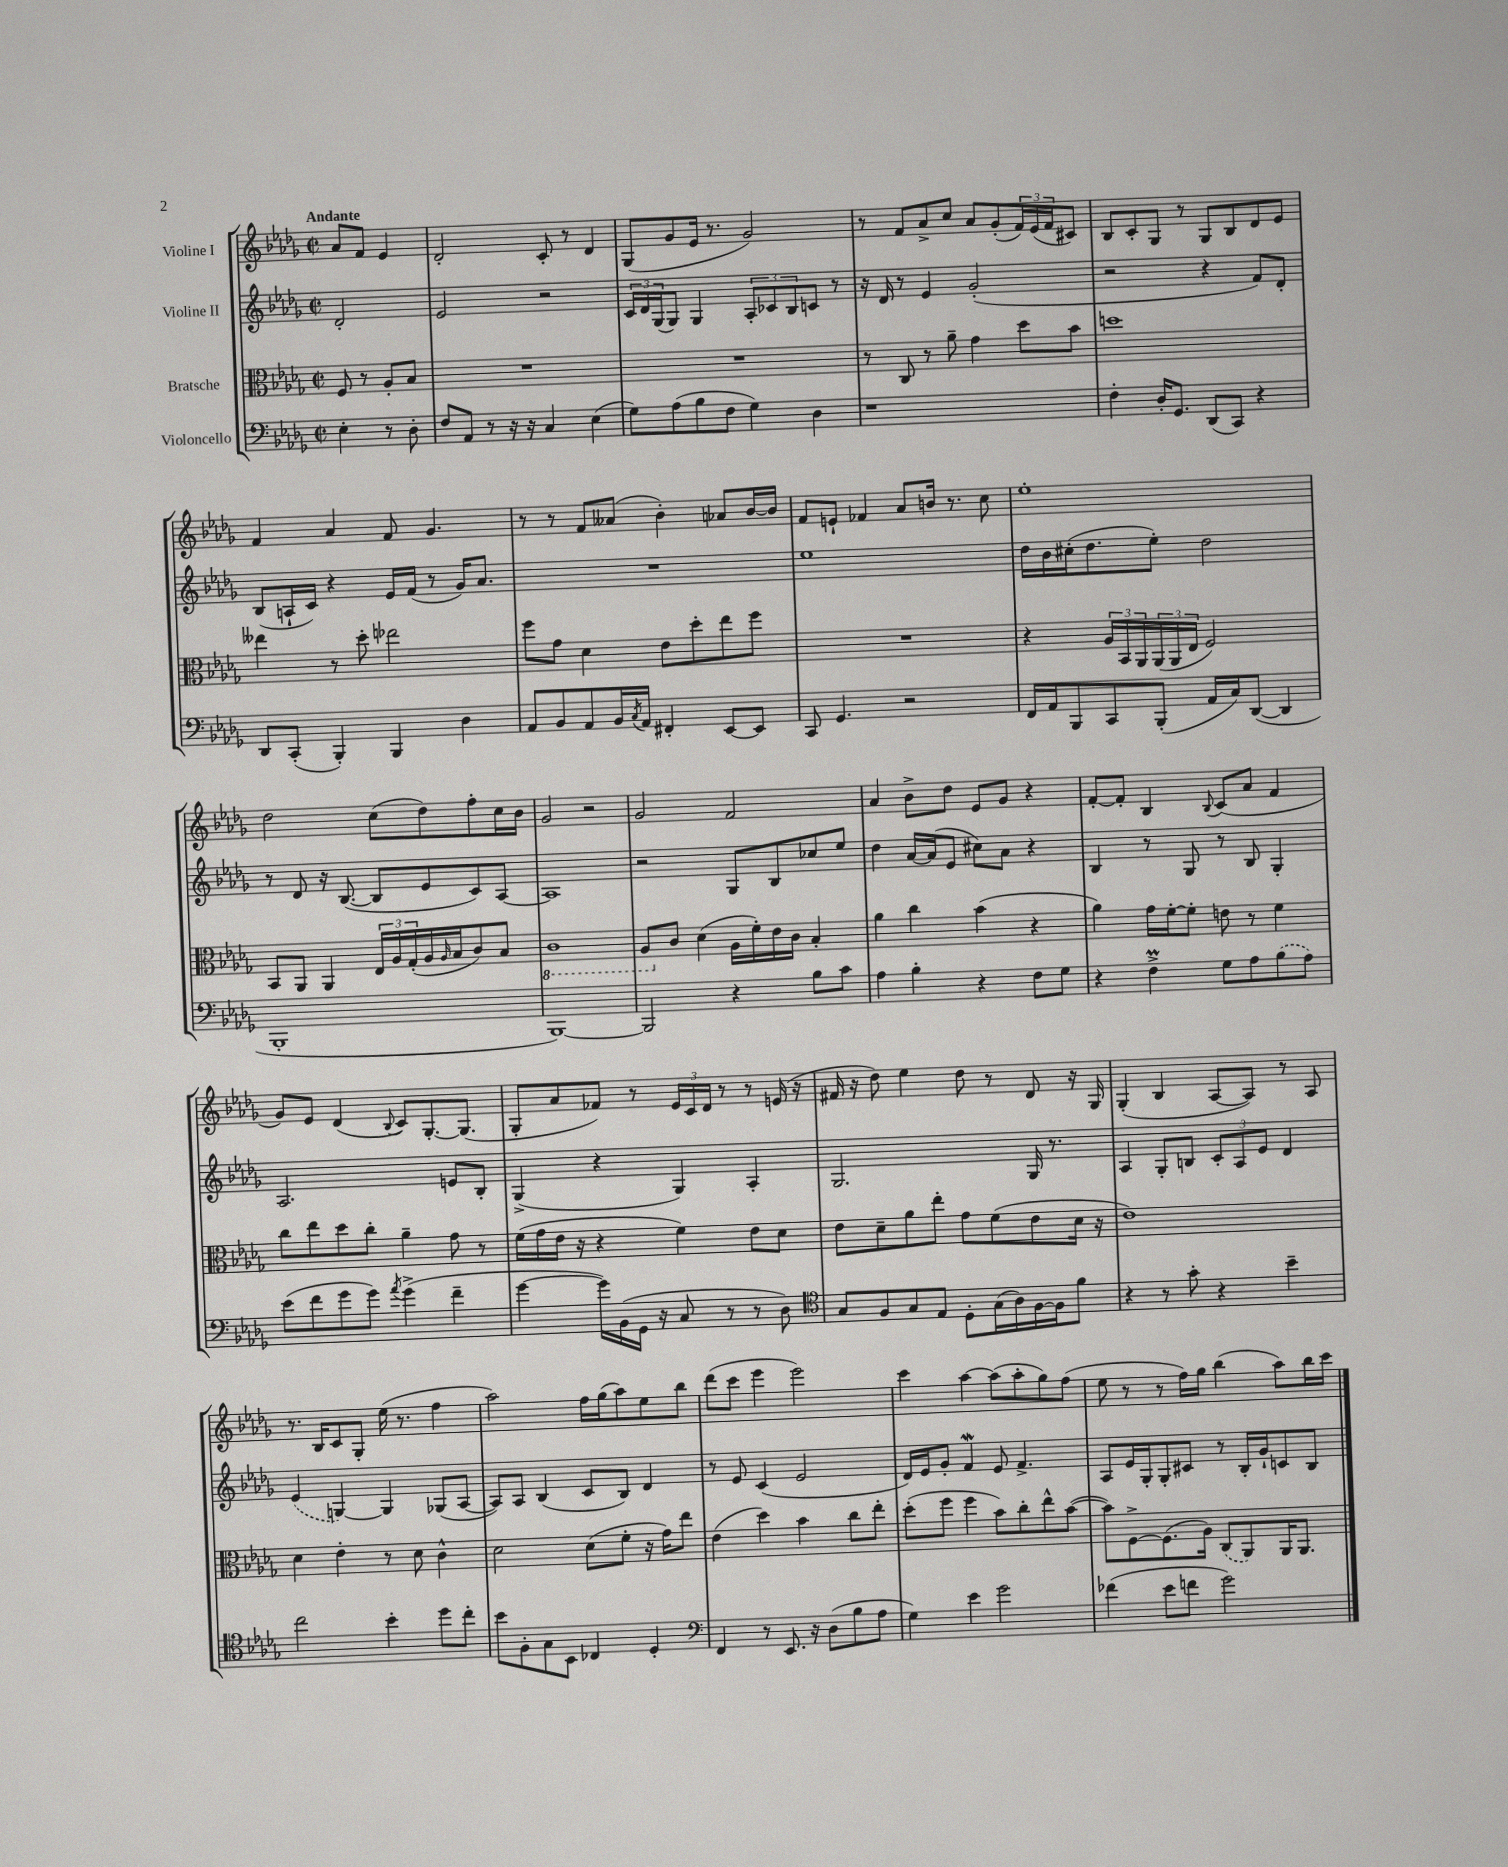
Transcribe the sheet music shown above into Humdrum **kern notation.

**kern	**kern	**kern	**kern
*staff4	*staff3	*staff2	*staff1
*clefF4	*clefC3	*clefG2	*clefG2
*k[b-e-a-d-g-]	*k[b-e-a-d-g-]	*k[b-e-a-d-g-]	*k[b-e-a-d-g-]
*M2/2	*M2/2	*M2/2	*M2/2
*met(c|)	*met(c|)	*met(c|)	*met(c|)
4E-'\	8F/	2d-'/	8a-/L
.	8r	.	8f/J
8r	8A-'/L	.	4e-/
8D-'\	8B-/J	.	.
=	=	=	=
8F/L	1r	2e-/	2d-'/
8AA-/J	.	.	.
8r	.	.	.
16r	.	.	.
16r	.	.	.
4C/	.	2r	8c'/
.	.	.	8r
(4E-\	.	.	4d-/
=	=	=	=
8G-\L)	1r	24c/LL	(8G-/L
.	.	24d-/	.
.	.	(24G-/J	.
(8A-\	.	8G-/J)	8g-/
8B-\	.	4G-/	16e-/Jk
.	.	.	8.r
8F\J	.	.	.
4G-\)	.	12A-'/L	2g-/)
.	.	12c-/	.
.	.	12B-/	.
4D-\	.	8c/J	.
.	.	8r	.
=	=	=	=
1r	8r	16r	8r
.	.	16d-/	.
.	8C/	8r	8f/L
.	8r	4e-/	8a-^/
.	8a-~\	.	8cc/J
.	4g-\	(2g-'/	8a-/L
.	.	.	(8g-'/
.	8dd-\L	.	24f/L)
.	.	.	(24e-/
.	.	.	24f/J
.	8b-\J	.	8c#/J)
=	=	=	=
4F'\	1dd	2r	8B-/L
.	.	.	8c'/
16D-'/LK	.	.	8G-/J
8.GG-/J	.	.	.
.	.	.	8r
(8DD-/L	.	4r	8G-/L
8CC/J)	.	.	8B-/
4r	.	8f/L)	8d-/
.	.	8d-'/J	8e-/J
=	=	=	=
8DD-/L	4ee--\	(8B-/L	4f/
(8CC'/J	.	16A`/L	.
.	.	16c/JJ)	.
4BBB-'/)	8r	4r	4a-/
.	8dd-'\	.	.
4BBB-/	2ee-\	16e-/LL	8f/
.	.	(16f/JJ	.
.	.	8r	4.g-/
4D-\	.	16g-/LK)	.
.	.	8.a-/J	.
=	=	=	=
8AA-/L	8ff\L	1r	8r
8BB-/	8g-\J	.	8r
8AA-/	4d-\	.	8f/L
16BB-/L	.	.	(8a--/J
8qC/	.	.	.
16AA-/JJ	.	.	.
4FF#'/	8e-\L	.	4b-'\)
.	8dd-'\	.	.
[8EE-/L	8ee-\	.	8a-/L
8EE-/]J	8ff\J	.	[16b-/L
.	.	.	16b-/]JJ
=	=	=	=
8CC/	1r	1ee-	8f/L
4.GG-/	.	.	8e`/J
.	.	.	4f-/
2r	.	.	8a-/L
.	.	.	16b/Jk
.	.	.	8.r
.	.	.	8cc\
=	=	=	=
16FF/LL	4r	16dd-\LL	1ee-'
16AA-/J	.	16b-\	.
8BBB-/	.	(16cc#'\J	.
.	.	8.dd-\	.
8CC/	24A-/LL	.	.
.	24BB-/	.	.
.	24AA-/	.	.
(8BBB-'/J	(24AA-/	8ee-'\J)	.
.	24AA-/	.	.
.	24E-/JJ	.	.
16AA-/LL	2F/)	2dd-\	.
16C/J)	.	.	.
([8DD-/J	.	.	.
4DD-/]	.	.	.
=	=	=	=
1BBB-'	8BB-/L	8r	2dd-\
.	8AA-/J	8d-/	.
.	4AA-/	16r	.
.	.	([8.B-/	.
.	24E-/LL	8B-/]L	(8cc\L
.	24A-/	.	.
.	(24G-'/	.	.
.	16A-/	8e-/	8dd-\)
.	16qqA-/	.	.
.	16B-/J	.	.
.	8c/)	8c/)	8ff'\
.	8B-/J	[8A-/J	16cc\L
.	.	.	16b-\JJ
=	=	=	=
[1BBB-)	1C	1A-]	2g-/
.	.	.	2r
=	=	=	=
2BBB-/]	8AA-/L	2r	2g-/
.	8c/J	.	.
.	(4d-\	.	.
4r	16A-\LL	8G-/L	2f/
.	16f'\)	.	.
.	16e-\	8B-/	.
.	16c\JJ	.	.
8B-\L	4B-'/	8cc-/	.
8c\J	.	8ee-/J	.
=	=	=	=
4A-\	4a-\	4dd-\	4a-/
4B-'\	4cc\	[16a-/LL	8b-^\L
.	.	(16a-/]J	.
.	.	8e-/J	8dd-\J
4r	(4b-\	8cc#\L)	8e-/L
.	.	8a-\J	8g-/J
8F\L	4r	4r	4r
8G-\J	.	.	.
=	=	=	=
4r	4a-\)	4B-/	[8f'/L
.	.	.	8f'/]J
4F^\	16g-\LL	8r	4B-/
.	[16f'\J	.	.
.	8f'\]J	8G-/	.
.	.	.	8qqB-/
8G-\L	8e\	8r	(8c/L
8A-\	8r	8B-/	8a-/J
(8B-\	4f\	4G-'/	4f/
8A-\J)	.	.	.
=	=	=	=
(8e-\L	8cc\L	2.A-/	8g-/L)
8f\	8ee-\	.	8e-/J
8g-\	8dd-\	.	(4d-/
8g-\J)	8cc'\J	.	.
8qa-/	.	.	8qqB-/
(4g-^\	4a-~\	.	8c/L)
.	.	.	[8.G-'/
4f~\	8g-\	8e/L	.
.	.	.	(8.G-/]J
.	8r	8B-'/J	.
=	=	=	=
[4g-\	(16f\LL	(4G-^/	8G-'/L
.	16g-\	.	.
.	16e-\JJ	.	8a-/
.	16r	.	.
16g-\]LL)	4r	4r	8f-/J)
(16BB-\	.	.	.
16GG-\JJ	.	.	8r
16r	.	.	.
8C/	4f\)	4G-/)	24e-/LL
.	.	.	24c/
.	.	.	24d-/JJ
8r	.	.	8r
8r	8e-\L	4A-'/	8r
8D-\)	8d-\J	.	(16e/
.	.	.	16r
=	=	=	=
*clefC4	*	*	*
8G-/L	8e-\L	2.G-/	16f#/
.	.	.	16r
8F/	8d-~\	.	8dd-\)
8G-/	8a-\	.	4ee-\
8E-/J	8ee-'\J	.	.
8D-'\L	8g-\L	.	8dd-\
(16G-\L	(8f\	.	8r
16A-\)	.	.	.
[16F\	8e-\	16G-/	8d-/
16F\]J	.	8.r	.
8f\J	16d-\Jk	.	16r
.	16r	.	16G-/
=	=	=	=
4r	1e-)	4A-/	(4G-'/
8r	.	8G-'/L	4B-/
8g-'\	.	8B/J	.
4r	.	12c'/L	[8A-/L
.	.	12A-/	.
.	.	.	8A-/]J)
.	.	12e-/J	.
4b-~\	.	4d-/	8r
.	.	.	8A-/
=	=	=	=
2cc\	4d-\	(4e-/	8.r
.	.	.	16B-/LK
.	4e-'\	[4G/)	8c/
.	.	.	8G-'/J
4b-'\	8r	4G/]	(16ee-\
.	.	.	8.r
.	8d-\	.	.
8dd-\L	4c^^\	(8G-/L	4ff\
8cc'\J	.	[8A-/J	.
=	=	=	=
8b-\L	2d-\	8A-/]L)	2aa-\)
8F'\	.	8A-/J	.
8G-\	.	(4B-/	.
8BB-\J	.	.	.
4C-/	(8d-\L	8c/L	16ff\LL
.	.	.	(16gg-\J
.	8f'\J	8B-/J)	8aa-\)
4D-'/	16r	4d-/	8ee-\
.	16g-\LK)	.	.
.	8ee-\J	.	8bb-\J
=	=	=	=
*clefF4	*	*	*
4FF/	(4e-\	8r	(8ddd-\L
.	.	8e-/	8ccc\J
8r	4dd-\)	(4c/	4eee-\
8.EE-/	.	.	.
.	4b-\	2e-/	2eee-\)
16r	.	.	.
(8D-\L	.	.	.
8B-\	8cc\L	.	.
8A-\J	8ee-'\J	.	.
=	=	=	=
4G-\)	(8dd-'\L	16d-/LL)	4ccc\
.	.	16e-/J	.
.	8ff\J	8g-'/J	.
4e-\	4ff\	4f/	[4aa-\
2g-\	8b-\L)	8e-/	(8aa-\]L
.	8cc'\	4.f^/	8aa-'\
.	8ee-^^\	.	8gg-\)
.	([8b-\J	.	(8ff\J
=	=	=	=
(4f-\	8b-\]L)	8A-/L	8ee-\
.	[8F^\	16e-/L	8r
.	.	16G-'/J	.
8e-\L	(8.F\]	8G-'/	8r
8f\J	.	8c#/J	16ff\LL)
.	16A-\Jk)	.	16gg-\JJ
2g-\)	(8C/L	8r	(4bb-\
.	8AA-/)	16B-'/LL	.
.	.	16g-`/J	.
.	16AA-/K	8c/	8aa-\L)
.	8.AA-/J	.	.
.	.	8B-/J	16bb-\L
.	.	.	16ccc\JJ
==	==	==	==
*-	*-	*-	*-
